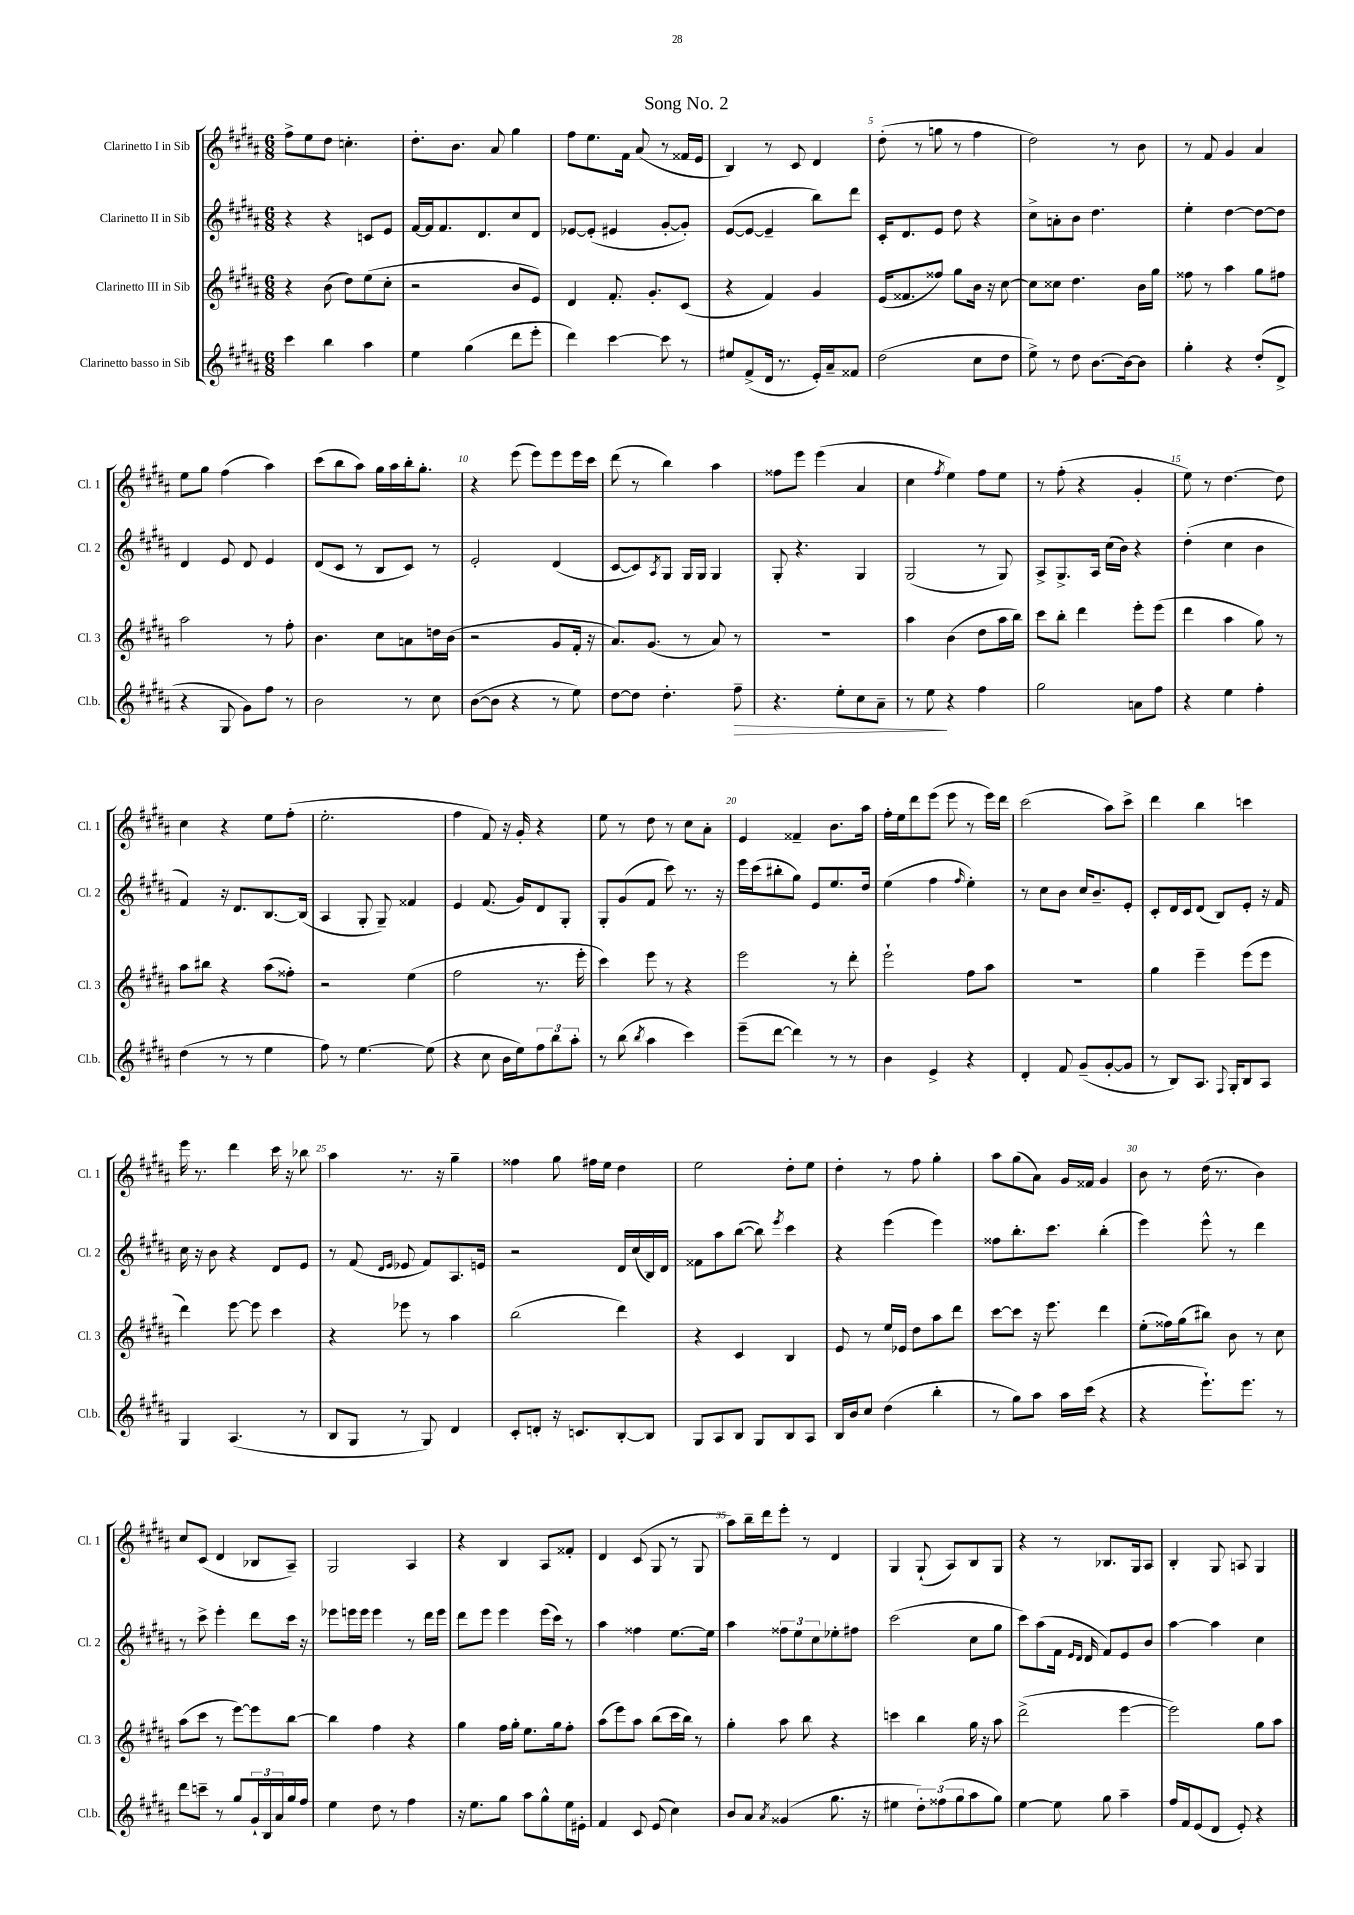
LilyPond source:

\header { title = "Song No. 2" }
<<
\new StaffGroup <<
\new Staff = "s0" \with { instrumentName = "Clarinetto I in Sib" shortInstrumentName = "Cl. 1" } {
    \clef treble \key b \major \numericTimeSignature \time 6/8
    fis''8-> e''8 dis''8 c''4.-. |
    dis''8.-. b'8. ais'8 gis''4 |
    fis''8 e''8. fis'16 ais'8( r8 fisis'16 e'16 |
    b4) r8 cis'8 dis'4 |
    dis''8-.( r8 g''8 r8 fis''4 |
    dis''2) r8 b'8 |
    r8 fis'8 gis'4 ais'4 |
    e''8 gis''8 fis''4( ais''4) |
    cis'''8( b''8 ais''8) gis''16 ais''16 b''16-. gis''8.-. |
    r4 e'''8( e'''8) e'''8 e'''16 cis'''16 |
    dis'''8( r8 b''4) ais''4 |
    fisis''8 e'''8 e'''4( ais'4 |
    cis''4 \acciaccatura { fis''8 } e''4) fis''8 e''8 |
    r8 fis''8-.( r4 gis'4-. |
    e''8) r8 dis''4.~ dis''8 |
    cis''4 r4 e''8 fis''8-.( |
    e''2.-. |
    fis''4 fis'8) r16 gis'16-. r4 |
    e''8 r8 dis''8 r8 cis''8 ais'8-. |
    e'4 fisis'4-- b'8. ais''16 |
    fis''16-. e''16 dis'''8 e'''8( e'''8 r8 e'''16) dis'''16 |
    cis'''2( ais''8) cis'''8-> |
    dis'''4 b''4 c'''4 |
    e'''16 r8. dis'''4 cis'''16 r16 bes''8 |
    ais''4 r8. r16 gis''4-- |
    fisis''4 gis''8 fis''16 e''16 dis''4 |
    e''2 dis''8-. e''8 |
    dis''4-. r8 fis''8 gis''4-. |
    ais''8 gis''8( ais'8) gis'16 fisis'16 gis'4 |
    b'8 r8 dis''16( r8. b'4) |
    cis''8 cis'8( dis'4 bes8 ais8--) |
    gis2 ais4 |
    r4 b4 ais8 fisis'8-. |
    dis'4 cis'8( gis8 r8 gis8 |
    ais''8) b''16-- dis'''16 e'''8-. r8 dis'4 |
    gis4 gis8-!( ais8) b8 gis8 |
    r4 r8 bes8. gis16 ais8 |
    b4-. gis8 a8 gis4 \bar "|." |
}
\new Staff = "s1" \with { instrumentName = "Clarinetto II in Sib" shortInstrumentName = "Cl. 2" } {
    \clef treble \key b \major \numericTimeSignature \time 6/8
    r4 r4 c'8 e'8 |
    fis'16~ fis'16 fis'8. dis'8. cis''8 dis'8 |
    ees'8~ ees'8-.( eis'4 gis'8~-. gis'8-.) |
    e'8~( e'8~ e'4-- b''8) dis'''8 |
    cis'16-. dis'8. e'8 dis''8 r4 |
    cis''8-> a'8-. b'8 dis''4. |
    e''4-. dis''4~ dis''8~ dis''8 |
    dis'4 e'8 dis'8 e'4 |
    dis'8( cis'8 r8 b8 cis'8) r8 |
    e'2-. dis'4( |
    cis'8~ cis'8) \acciaccatura { ais8 } gis8 gis16 gis16 gis4 |
    gis8-. r4. gis4 |
    gis2( r8 gis8) |
    ais8-> gis8.-> ais16 cis''16( b'16) r4 |
    dis''4-.( cis''4 b'4 |
    fis'4) r16 dis'8. b8.~ b16( |
    ais4 gis8-. gis8--) fisis'4 |
    e'4 fis'8.( gis'16) dis'8 gis8-. |
    gis8-. gis'8( fis'8 cis'''8) r8. r16 |
    e'''16 cis'''16( bis''8-. gis''8) e'8 e''8. dis''16 |
    e''4( fis''4 \grace { fis''16 } e''4-.) |
    r8 cis''8 b'8 cis''16 b'8.-- e'8-. |
    cis'8-. dis'16 cis'16 dis'8( b8) e'8-. r16 fis'16 |
    cis''16 r16 b'8 r4 dis'8 e'8 |
    r8 fis'8( \grace { dis'16 e'16 } ees'8 fis'8) ais8. e'16 |
    r2 dis'16 cis''16( b16) dis'16 |
    fisis'8 ais''8 b''8~( b''8) \acciaccatura { e'''8 } cis'''4 |
    r4 e'''4( e'''4) |
    fisis''8 b''8.-. cis'''8. b''4-.( |
    e'''4) e'''8-^ r8 dis'''4 |
    r8 cis'''8-> e'''4-. dis'''8 cis'''16 r16 |
    ees'''8 e'''16 e'''16 e'''4 r8 dis'''16 e'''16 |
    dis'''8 e'''8 e'''4 e'''16( cis'''16) r8 |
    ais''4 fisis''4 e''8.~ e''16 |
    ais''4 \tuplet 3/2 { fisis''8 e''8 cis''8 } ees''8-. fis''8 |
    cis'''2( cis''8 gis''8 |
    cis'''8) ais''8( fis'16 \grace { e'16 dis'16 } dis'16 fis'8) e'8 b'8 |
    ais''4~ ais''4 cis''4 \bar "|." |
}
\new Staff = "s2" \with { instrumentName = "Clarinetto III in Sib" shortInstrumentName = "Cl. 3" } {
    \clef treble \key b \major \numericTimeSignature \time 6/8
    r4 b'8( dis''8) e''8( cis''8-. |
    r2 b'8 e'8) |
    dis'4 fis'8.-. gis'8.-. cis'8( |
    r4 fis'4) gis'4 |
    e'16( fisis'8. fisis''8) gis''8 b'16 r16 cis''8~ |
    cis''8 cisis''8 dis''4. b'16 gis''16 |
    fisis''8 r8 ais''4 gis''8 fis''8 |
    ais''2 r8 fis''8-. |
    b'4. cis''8 a'8 d''16 b'16( |
    r2 gis'8 fis'16-. r16 |
    ais'8.) gis'8.( r8 ais'8) r8 |
    R2. |
    ais''4 b'4( dis''8 ais''16 b''16) |
    cis'''8 b''8-. dis'''4 e'''8-. e'''8( |
    dis'''4 ais''4 gis''8) r8 |
    ais''8 bis''8 r4 ais''8( fisis''8-.) |
    r2 e''4( |
    fis''2 r8. e'''16-. |
    cis'''4) e'''8 r8 r4 |
    e'''2 r8 dis'''8-. |
    e'''2-! fis''8 ais''8 |
    R2. |
    gis''4 e'''4-- e'''8( e'''8 |
    dis'''4) e'''8~ e'''8 cis'''4 |
    r4 ees'''8 r8 ais''4 |
    b''2( dis'''4) |
    r4 cis'4 b4 |
    e'8 r8 e''16 ees'16 dis''8 ais''8 dis'''8 |
    cis'''8~ cis'''8 r16 e'''8. dis'''4 |
    e''8-.( fisis''16) gis''16( bis''8) b'8 r8 cis''8 |
    ais''8( cis'''8 r8 e'''8~) e'''8 b''8~ |
    b''4 fis''4 r4 |
    gis''4 fis''16 gis''16-. e''8. gis''16 fis''8-. |
    ais''8( e'''8) ais''8 b''8( cis'''16 b''16) r8 |
    gis''4-. ais''8 b''8 r4 |
    c'''4 b''4 gis''16 r16 ais''8 |
    dis'''2->( e'''4~ |
    e'''2) gis''8 ais''8 \bar "|." |
}
\new Staff = "s3" \with { instrumentName = "Clarinetto basso in Sib" shortInstrumentName = "Cl.b." } {
    \clef treble \key b \major \numericTimeSignature \time 6/8
    cis'''4 b''4 ais''4 |
    e''4 gis''4( dis'''8 e'''8-. |
    dis'''4) cis'''4~ cis'''8 r8 |
    eis''8 fis'8->( dis'16 r8. e'16-.) ais'16-- fisis'8 |
    dis''2( cis''8 dis''8 |
    e''8->) r8 dis''8 b'8.~ b'16~ b'8 |
    gis''4-. r4 dis''8-.( dis'8-> |
    r4 gis8 gis'8) fis''8 r8 |
    b'2 r8 cis''8 |
    b'8~( b'8 r4 r8 e''8) |
    dis''8~ dis''8 dis''4.-. fis''8--\> |
    r4. e''8-. cis''8 ais'8-- |
    r8 e''8\! r4 fis''4 |
    gis''2 a'8 fis''8 |
    r4 e''4 fis''4-. |
    dis''4( r8 r8 e''4 |
    fis''8) r8 e''4.~ e''8( |
    r4 cis''8 b'16 e''16) \tuplet 3/2 { fis''8 b''8 ais''8-. } |
    r8 b''8( \acciaccatura { b''8 } ais''4 cis'''4) |
    e'''8--( dis'''8~ dis'''4) r8 r8 |
    b'4 e'4-> r4 |
    dis'4-. fis'8 gis'8--( gis'8~-. gis'8 |
    r8 b8) ais8. \appoggiatura { fis8 } gis16-. b8 ais8 |
    gis4 ais4.( r8 |
    b8 gis8 r8 gis8) dis'4 |
    cis'8-. d'8-. r16 c'8. b8~-. b8 |
    gis8 ais8 b8 gis8 b8 ais8 |
    b16 b'16 cis''8 dis''4( b''4-. |
    r8 gis''8) ais''8 ais''16 cis'''16( r4 |
    r4 e'''8.-!) e'''8. r8 |
    dis'''8 c'''8-- r8 gis''8 \tuplet 3/2 { gis'16-! b16 ais'16 } gis''16 fis''16 |
    e''4 dis''8 r8 fis''4 |
    r16 e''8. gis''8 ais''8 gis''8-^ e''16 eis'16-. |
    fis'4 cis'8 e'8( cis''4) |
    b'8 ais'8 \acciaccatura { ais'8 } gisis'4( gis''8. r16 |
    eis''4 \tuplet 3/2 { dis''8-.) fisis''8( gis''8 } ais''8 gis''8) |
    e''4~ e''8 gis''8 ais''4-- |
    fis''16 fis'16 e'8( dis'8 e'8-.) r4 \bar "|." |
}
>>
>>
\layout { \context { \Score \override BarNumber.break-visibility = ##(#f #t #t) barNumberVisibility = #(every-nth-bar-number-visible 5) } }
